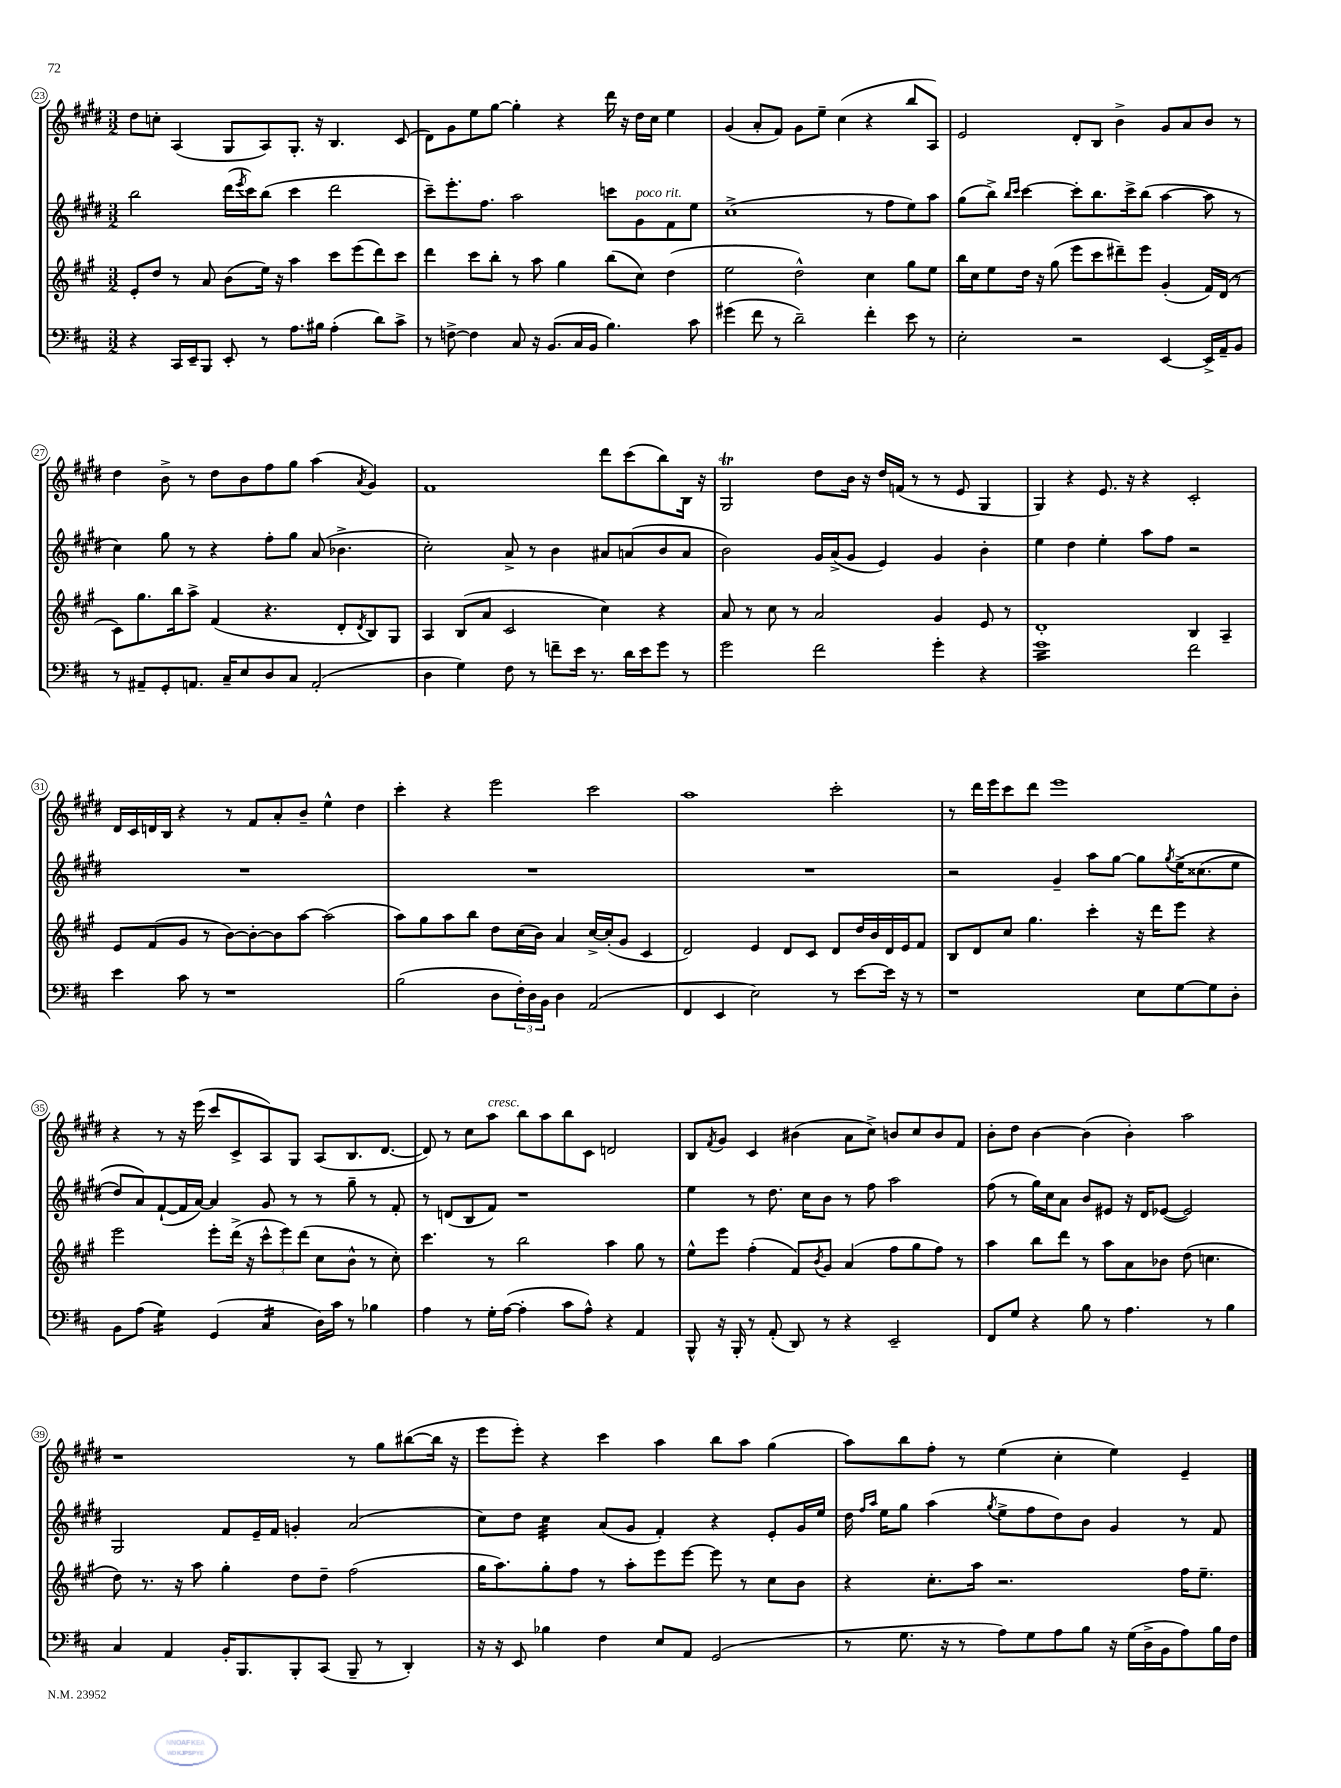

**kern	**kern	**kern	**kern
*staff4	*staff3	*staff2	*staff1
*clefF4	*clefG2	*clefG2	*clefG2
*k[f#c#]	*k[f#c#g#]	*k[f#c#g#d#]	*k[f#c#g#d#]
*M3/2	*M3/2	*M3/2	*M3/2
4r	8e'/L	2bb\	8dd#\L
.	8dd/J	.	8cc'\J
16CC#/LL	8r	.	(4A/
16EE~/J	.	.	.
8BBB/J	8a/	.	.
8EE'/	(8b\L	(16ddd#\LL	8G#/L
.	.	8qeee/	.
.	.	16ccc#\J)	.
8r	16ee\Jk)	(8bb\J	8A/)
.	16r	.	.
8.A\L	4aa\	4ccc#\	8.G#'/J
16B#\Jk	.	.	16r
(4A'\	8ccc#\L	2ddd#\	4.B/
.	(8eee\	.	.
8d\L)	8ddd\)	.	.
8c#^\J	8ccc#\J	.	(8c#/
=	=	=	=
8r	4ddd\	8ccc#~\L)	8d#\L)
[8F^\	.	8.eee'\	8g#\
4F\]	8ccc#\L	.	8ee\
.	.	8.ff#\J	.
.	8bb'\J	.	[8gg#\J
8C#/	8r	2aa\	4gg#'\]
16r	8aa\	.	.
(8.BB/L	.	.	.
.	4gg#\	.	4r
16C#/L	.	.	.
16BB/JJ	.	.	.
4.B\)	(8bb\L	8ccc\L	16ddd#\
.	.	.	16r
.	8cc#\J)	8g#\	16dd#\LL
.	.	.	16cc#\JJ
.	(4dd\	8f#\	4ee\
8c#\	.	8ee\J	.
=	=	=	=
(4g#\	2ee\	(1cc#^	(4g#/
8f#\	.	.	8a'/L
8r	.	.	8f#/J)
2d~\)	2dd^^\)	.	8g#\L
.	.	.	8ee~\J
.	.	.	(4cc#\
4f#'\	4cc#\	8r	4r
.	.	8ff#\L	.
8e\	8gg#\L	8ee\)	8bb/L
8r	8ee\J	8aa\J	8A/J)
=	=	=	=
2E'\	16bb\LL	(8gg#\L	2e/
.	16cc#\J	.	.
.	8ee\	8bb^\J)	.
.	.	16qqbb/LL	.
.	.	16qqccc#/JJ	.
.	16dd\Jk	[4ccc#\	.
.	16r	.	.
.	(8gg#\	.	.
2r	8eee\L	8ccc#'\]L	8d#'/L
.	8ccc#\	8.bb\	8B/J
.	8ddd#~\)	.	4b^\
.	.	16ccc#^\k	.
.	8eee\J	(8bb\J	.
[4EE/	(4g#'/	[4aa\	8g#/L
.	.	.	8a/
16EE^/]LL	16f#/LL)	8aa\]	8b/J
16AA~/J	(16d/JJ	.	.
8BB/J	8r	8r	8r
=	=	=	=
8r	8c#\L)	4cc#\)	4dd#\
8AA#~/L	8.gg#\	.	.
8GG'/	.	8gg#\	8b^\
.	16bb\k	.	.
8.AA/J	8aa^\J	8r	8r
.	(4f#/	4r	8dd#\L
16C#~/LK	.	.	.
8E/	.	.	8b\
8D/	4.r	8ff#'\L	8ff#\
8C#/J	.	8gg#\J	8gg#\J
(2AA'/	.	(8a/	(4aa\
.	8d'/L	4.b-^\	.
.	8qd/	.	8qa/
.	8B/)	.	4g#/)
.	8G#/J	.	.
=	=	=	=
4D\	4A/	2cc#'\)	1f#
4G\)	(8B/L	.	.
.	8a/J	.	.
8F#\	2c#/	8a^/	.
8r	.	8r	.
8f~\L	.	4b\	.
16e\Jk	.	.	.
8.r	.	.	.
.	4cc#\)	8a#/L	8ddd#\L
16d\LL	.	(8a/	(8ccc#\
16e\J	.	.	.
8g\J	4r	8b/	8bb\)
8r	.	8a/J	16B\Jk
.	.	.	16r
=	=	=	=
2g\	8a/	2b\)	2G#/
.	8r	.	.
.	8cc#\	.	.
.	8r	.	.
2f#\	2a/	16g#/LL	8dd#\L
.	.	(16a^/J	.
.	.	8g#/J	16b\Jk
.	.	.	16r
.	.	4e/)	16dd#/LL
.	.	.	(16f/JJ
.	.	.	8r
4g'\	4g#/	4g#/	8r
.	.	.	8e/
4r	8e/	4b'\	4G#/
.	8r	.	.
=	=	=	=
1g	1d'	4ee\	4G#/)
.	.	4dd#\	4r
.	.	4ee'\	8.e/
.	.	.	16r
.	.	8aa\L	4r
.	.	8ff#\J	.
2f#\	4B/	2r	2c#'/
.	4A~/	.	.
=	=	=	=
4e\	8e/L	1.r	16d#/LL
.	.	.	16c#/
.	(8f#/	.	16d/
.	.	.	16B/JJ
8c#\	8g#/J	.	4r
8r	8r	.	.
1r	[8b\L)	.	8r
.	8b'\_	.	8f#/L
.	8b\]	.	8a'/
.	[8aa\J	.	8b~/J
.	(2aa\]	.	4ee^^\
.	.	.	4dd#\
=	=	=	=
(2B\	8aa\L)	1.r	4ccc#'\
.	8gg#\	.	.
.	8aa\	.	4r
.	8bb\J	.	.
8D\L	8dd\L	.	2eee\
24F#'\L)	(16cc#\L	.	.
24D\	.	.	.
.	16b\JJ)	.	.
24BB\JJ	.	.	.
4D\	4a/	.	.
(2AA/	[16cc#^/LL	.	2ccc#\
.	(16cc#'/]J	.	.
.	8g#/J	.	.
.	4c#/	.	.
=	=	=	=
4FF#/	2d/)	1.r	1aa
4EE/	.	.	.
2E\)	4e/	.	.
.	8d/L	.	.
.	8c#/J	.	.
8r	8d/L	.	2ccc#'\
[8e\L	16dd/L	.	.
.	16b/	.	.
16e\]Jk	16d/	.	.
16r	16e/J	.	.
8r	8f#/J	.	.
=	=	=	=
1r	8B/L	2r	8r
.	8d/	.	16ddd#\LL
.	.	.	16eee\J
.	8cc#/J	.	8ccc#\
.	4.gg#\	.	8ddd#\J
.	.	4g#~/	1eee
.	4ccc#'\	8aa\L	.
.	.	[8gg#\J	.
8E\L	16r	8gg#\]L	.
.	16ddd\LK	.	.
.	.	8qgg#/	.
[8G\	8eee\J	&(16ee^\K	.
.	.	(8.cc##\	.
8G\]	4r	.	.
8D'\J	.	8ee\J	.
=	=	=	=
8BB\L	2eee\	8dd#/L)	4r
(8A\J	.	8a/&)	.
4G\)	.	([8f#`/	8r
.	.	16f#/]L	16r
.	.	[16a/JJ)	(16eee\
(4GG/	8eee'\L	4a/]	8ccc#/L
.	(16ddd^\Jk	.	8c#^/
.	16r	.	.
4C#/	12ccc#^^\L	8g#/	8A/)
.	12eee\)	.	.
.	.	8r	8G#/J
.	(12ddd\J	.	.
16D\LL)	8cc#\L	8r	(8A/L
16c#\JJ	.	.	.
8r	8b^^\J	8gg#~\	8.B/
4B-\	8r	8r	.
.	.	.	[8.d#/J
.	8cc#'\)	8f#'/	.
=	=	=	=
4A\	4.ccc#\	8r	8d#/])
.	.	(8d/L	8r
8r	.	8B/	8cc#\L
16G'\LL	8r	8f#/J)	8aa\J
([16A\JJ	.	.	.
4A'\]	2bb\	1r	8bb\L
.	.	.	8aa\
8c#\L	.	.	8bb\
8A^^\J)	.	.	8c#\J
4r	4aa\	.	2d/
4AA/	8gg#\	.	.
.	8r	.	.
=	=	=	=
8BBB^^/	8ee^^\L	4ee\	8B/L
.	.	.	8qf#/
16r	8eee\J	.	8g#/J
16BBB'/	.	.	.
8r	(4ff#'\	8r	4c#/
(8AA'/	.	8.dd#\	.
8DD/)	8f#/L)	.	(4b#\
.	.	16cc#\LK	.
.	8qb/	.	.
8r	8g#/J	8b\J	.
4r	(4a/	8r	8a\L
.	.	8ff#\	8cc#^\J)
2EE~/	8ff#\L	2aa\	8b/L
.	8gg#\	.	8cc#/
.	8ff#\J)	.	8b/
.	8r	.	8f#/J
=	=	=	=
8FF#/L	4aa\	(8ff#\	8b'\L
8G/J	.	8r	8dd#\J
4r	8bb\L	16gg#\LL)	[4b\
.	.	16cc#\J	.
.	8ddd\J	8a\J	.
8B\	8r	8b/L	(4b\]
8r	8aa\L	8e#/J	.
4.A\	8a\	16r	4b'\)
.	.	16d#/LK	.
.	8b-\J	([8e-/J	.
.	(8dd\	2e-/])	2aa\
8r	4.cc\	.	.
4B\	.	.	.
=	=	=	=
4C#/	8dd\)	2G#/	1r
.	8.r	.	.
4AA/	.	.	.
.	16r	.	.
.	8aa\	.	.
16BB'/LK	4gg#'\	8f#/L	.
8.BBB/	.	.	.
.	.	16e~/L	.
.	.	16f#/JJ	.
8BBB'/	8dd\L	4g'/	.
(8CC#/J	8dd~\J	.	.
8BBB~/	(2ff#\	(2a/	8r
8r	.	.	8gg#\L
4DD'/)	.	.	([8bb#\
.	.	.	16bb#\]Jk
.	.	.	16r
=	=	=	=
16r	16gg#\LK	8cc#\L)	8eee\L
16r	8.aa\)	.	.
8EE/	.	8dd#\J	8eee'\J)
4B-\	8gg#'\	4cc#\	4r
.	8ff#\J	.	.
4F#\	8r	(8a/L	4ccc#\
.	8aa'\L	8g#/J	.
8E/L	8eee\	4f#'/)	4aa\
8AA/J	[8eee\J	.	.
(2GG/	8eee\]	4r	8bb\L
.	8r	.	8aa\J
.	8cc#\L	8e'/L	(4gg#\
.	8b\J	16g#/L	.
.	.	16ee/JJ	.
=	=	=	=
8r	4r	16dd#\	8aa\L)
.	.	16qqff#/LL	.
.	.	16qqaa/JJ	.
.	.	16ee\LK	.
8.G\	.	8gg#\J	8bb\
.	8.cc#'\L	(4aa\	8ff#'\J
16r	.	.	.
8r	.	.	8r
.	16aa\Jk	.	.
.	.	8qgg#/	.
8A\L)	2.r	8ee^\L	(4ee\
8G\	.	8ff#\	.
8A\	.	8dd#\)	4cc#'\
8B\J	.	8b\J	.
16r	.	4g#/	4ee\)
(16G\LL	.	.	.
16D^\	.	.	.
16BB\J	.	.	.
8A\)	16ff#\LK	8r	4e~/
.	8.ee~\J	.	.
16B\L	.	8f#/	.
16F#\JJ	.	.	.
==	==	==	==
*-	*-	*-	*-
